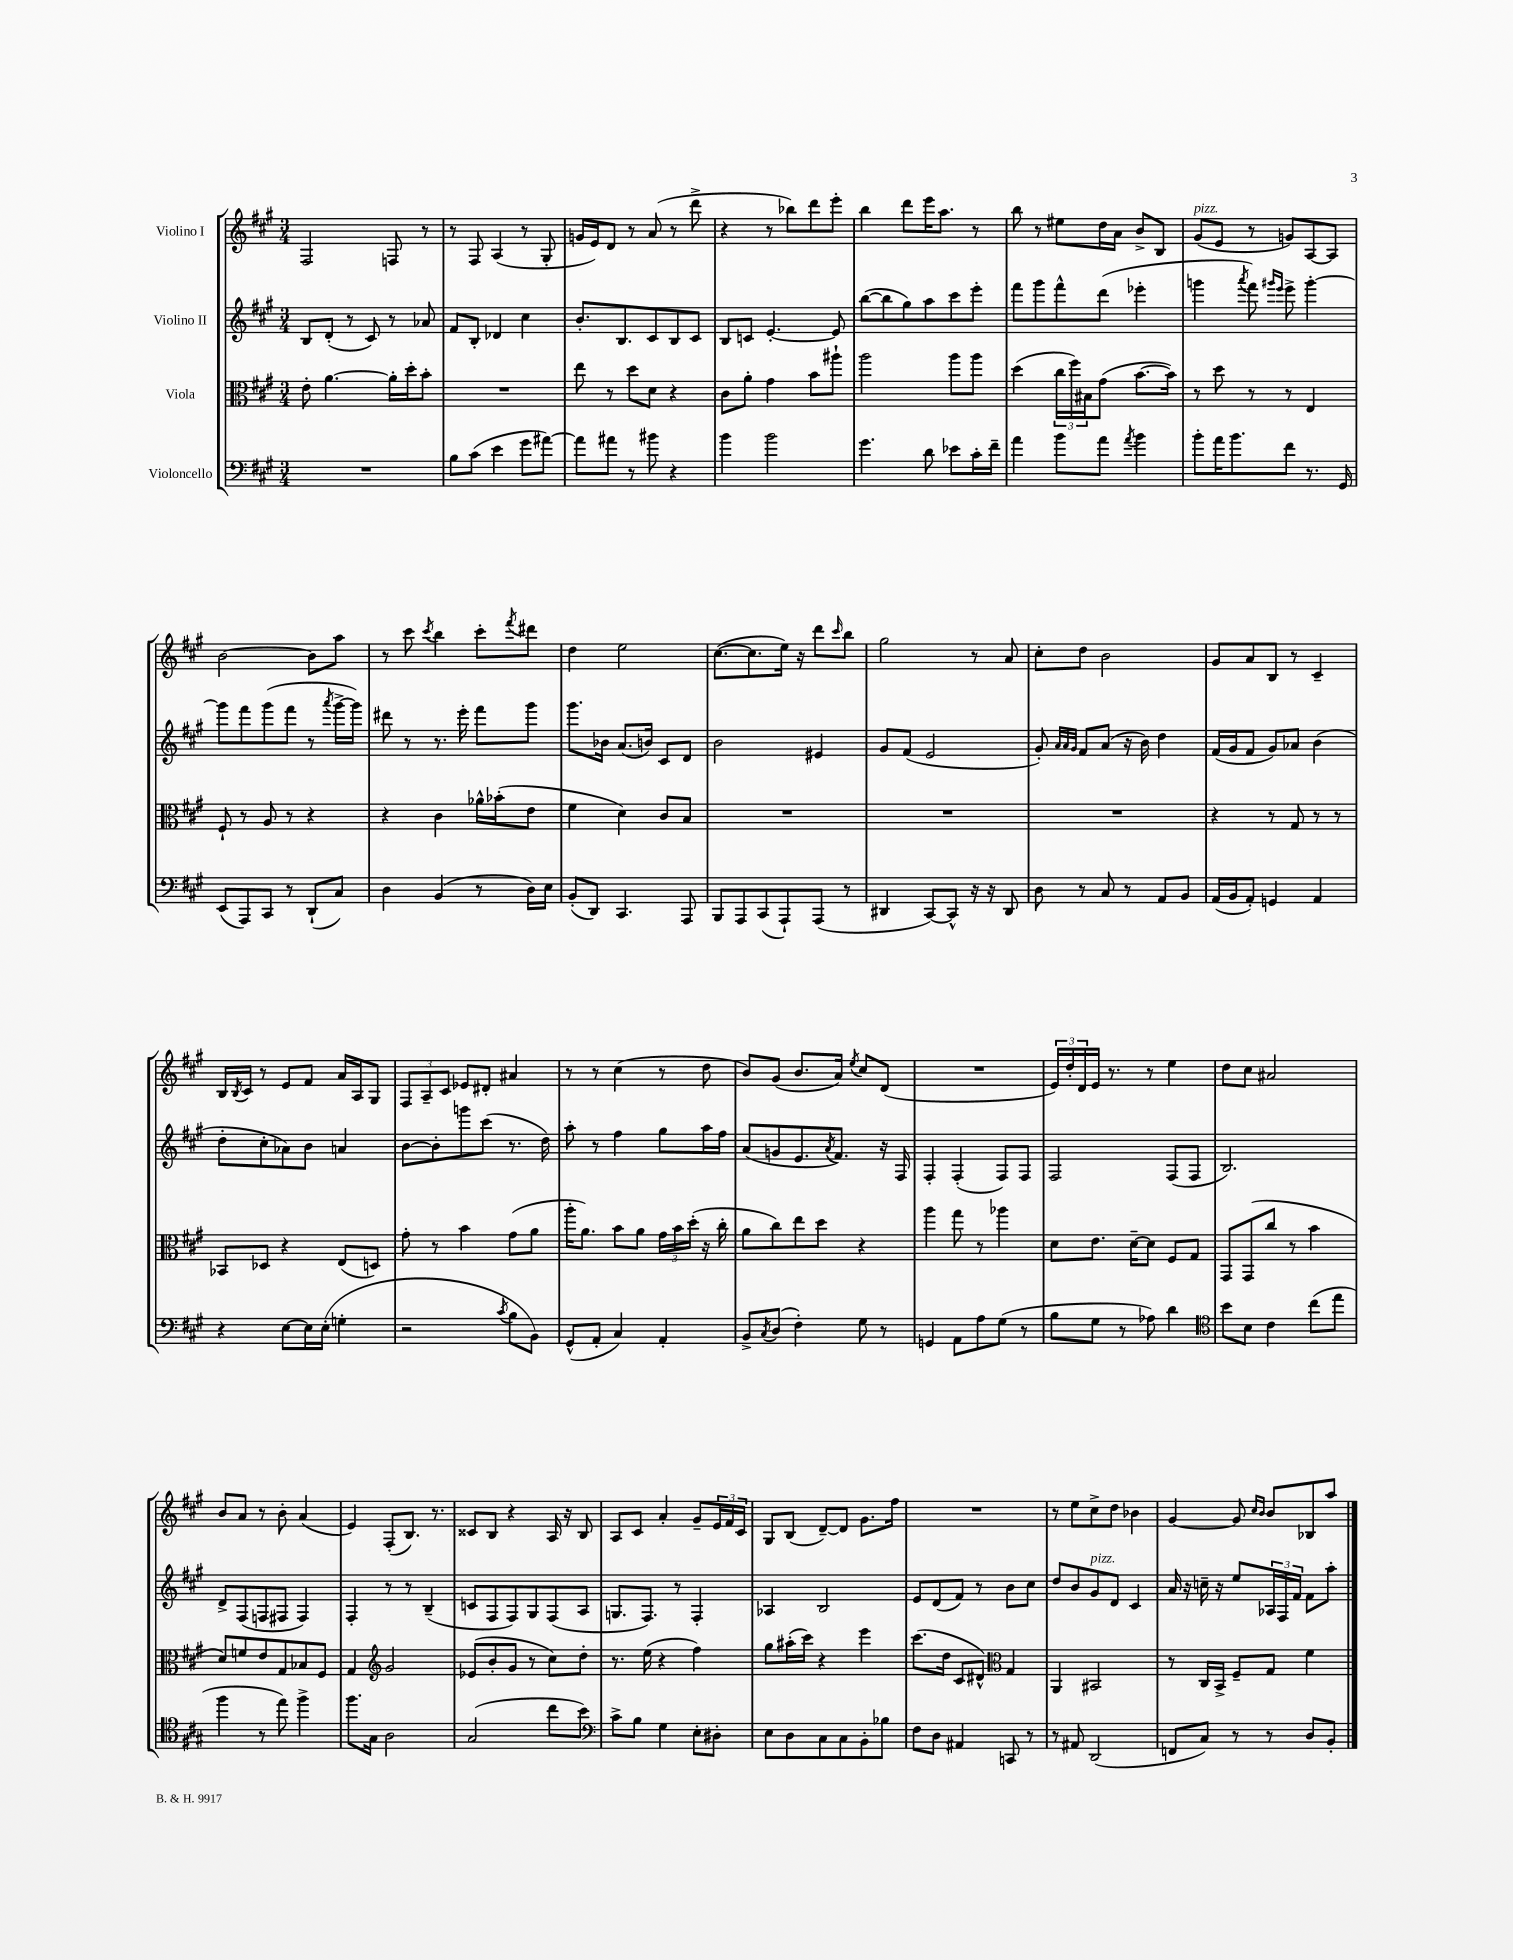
<<
\new StaffGroup <<
\new Staff = "s0" \with { instrumentName = "Violino I" } {
    \clef treble \key a \major \numericTimeSignature \time 3/4
    fis2 f8 r8 |
    r8 fis8 a4( r8 gis8-. |
    g'16 e'16) d'8 r8 a'8( r8 d'''8-> |
    r4 r8 bes''8) d'''8 e'''8-. |
    b''4 d'''8 e'''16 a''8. r8 |
    b''8 r8 eis''8 d''16 a'16 b'8-> b8 |
    gis'8^\markup { \italic "pizz." }( e'8 r8 g'8) a8~ a8 |
    b'2~ b'8 a''8 |
    r8 cis'''8 \acciaccatura { cis'''8 } b''4 cis'''8-. \acciaccatura { fis'''8 } dis'''8 |
    d''4 e''2 |
    cis''8.~( cis''8. e''16) r16 d'''8 \grace { cis'''16 } b''8 |
    gis''2 r8 a'8 |
    cis''8-. d''8 b'2 |
    gis'8 a'8 b8 r8 cis'4-- |
    b16 \acciaccatura { b8 } cis'16 r8 e'8 fis'8 a'16 a16 gis8 |
    \tuplet 3/2 { fis8 a8-- cis'8 } ees'8 dis'8-. ais'4 |
    r8 r8 cis''4( r8 d''8 |
    b'8) gis'8( b'8. a'16) \acciaccatura { e''8 } cis''8 d'8( |
    R2. |
    \tuplet 3/2 { e'16) d''16-. d'16 } e'16 r8. r8 e''4 |
    d''8 cis''8 ais'2 |
    b'8 a'8 r8 b'8-. a'4( |
    e'4) fis8-.( b8.) r8. |
    cisis'8 b8 r4 a16 r16 b8 |
    a8 cis'8 a'4-. gis'8-- \tuplet 3/2 { e'16 fis'16 cis'16 } |
    gis8 b8( d'8~--) d'8 gis'8. fis''16 |
    R2. |
    r8 e''8 cis''8-> d''8 bes'4 |
    gis'4~ gis'8 \grace { cis''16 b'16 } b'8 bes8 a''8 \bar "|." |
}
\new Staff = "s1" \with { instrumentName = "Violino II" } {
    \clef treble \key a \major \numericTimeSignature \time 3/4
    b8 d'8-.( r8 cis'8) r8 aes'8 |
    fis'8 b8-. des'4 cis''4 |
    b'8.-. b8. cis'8 b8 cis'8 |
    b8 c'8 e'4.~-. e'8 |
    b''8~( b''8 gis''8) a''8 cis'''8 e'''8-. |
    fis'''8 gis'''8 fis'''8-^ d'''8( ees'''4-. |
    g'''4 \acciaccatura { a'''8 } fis'''8) \grace { gis'''16 e'''16 } e'''8-> gis'''4~-. |
    gis'''8 fis'''8 gis'''8( fis'''8 r8 \acciaccatura { a'''8 } gis'''16~-> gis'''16) |
    dis'''8 r8 r8. e'''16-. fis'''8 gis'''8 |
    gis'''8. bes'16 a'8.( b'16) cis'8 d'8 |
    b'2 eis'4 |
    gis'8 fis'8( e'2 |
    gis'8-.) \grace { a'32 a'32 gis'32 } fis'8 a'8( r16 b'16) d''4 |
    fis'16( gis'16 fis'8 gis'8) aes'8 b'4( |
    d''8-. cis''8-. aes'8) b'8 a'4 |
    b'8~ b'8-. g'''8 cis'''8( r8. d''16) |
    a''8-. r8 fis''4 gis''8 a''16 fis''16 |
    a'8( g'8 e'8. \acciaccatura { a'8 } fis'8.) r16 fis16 |
    fis4-. fis4-.( fis8) fis8 |
    fis2 fis8( fis8 |
    b2.) |
    d'8-> fis8( f8 fis8 fis4) |
    fis4-. r8 r8 b4--( |
    c'8 fis8 fis8) gis8 fis8( a8 |
    g8. fis8.) r8 fis4-. |
    aes4 b2 |
    e'8 d'8( fis'8) r8 b'8 cis''8 |
    d''8 b'8 gis'8^\markup { \italic "pizz." } d'8 cis'4 |
    a'16 r16 c''16-- r16 e''8 \tuplet 3/2 { aes16 fis16 fis'16 } fis'8 a''8-. \bar "|." |
}
\new Staff = "s2" \with { instrumentName = "Viola" } {
    \clef alto \key a \major \numericTimeSignature \time 3/4
    e'8-. a'4.~ a'16-. d''16-. b'8-. |
    R2. |
    e''8 r8 d''8 d'8 r4 |
    cis'8 a'8-. gis'4 b'8 ais''8-! |
    a''2 a''8 a''8 |
    d''4( \tuplet 3/2 { cis''16 fis''16) bis16 } gis'8( b'8.~ b'16) |
    r8 d''8 r8 r8 e4 |
    fis8-! r8 a8 r8 r4 |
    r4 cis'4 aes'16-^ bes'16-.( e'8 |
    fis'4 d'4) cis'8 b8 |
    R2. |
    R2. |
    R2. |
    r4 r8 gis8 r8 r8 |
    bes,8 des8 r4 e8( d8) |
    gis'8-. r8 b'4 gis'8( a'8 |
    a''16-. a'8.) b'8 a'8 \tuplet 3/2 { gis'16 b'16 d''16-.( } r16 cis''16-. |
    a'8 cis''8) e''8 d''8 r4 |
    a''4 gis''8 r8 aes''4 |
    d'8 e'8. d'16~-- d'8 fis8 gis8 |
    gis,8 gis,8( cis''8 r8 b'4 |
    d'8) f'8 e'8 gis8 bes8 fis8 |
    gis4 \clef treble gis'2 |
    ees'8( b'8-. gis'8 r8 cis''8) d''8-. |
    r8. e''16( r4 fis''4) |
    gis''8 ais''16-.( cis'''16) r4 e'''4 |
    cis'''8.( d''16 cis'8 dis'8-^) \clef alto gis4 |
    a,4 bis,2 |
    r8 cis16 b,16-> fis8-- gis8 fis'4 \bar "|." |
}
\new Staff = "s3" \with { instrumentName = "Violoncello" } {
    \clef bass \key a \major \numericTimeSignature \time 3/4
    R2. |
    b8 cis'8( e'4 gis'8 ais'8~) |
    ais'8 ais'8 r8 bis'8 r4 |
    b'4 b'2 |
    gis'4. d'8 ees'8 cis'16-. fis'16-- |
    a'4 b'8 a'8 \acciaccatura { a'8 } b'4 |
    b'8-. a'16 b'8. fis'8 r8. gis,16 |
    e,8( a,,8) cis,8 r8 d,8-!( cis8) |
    d4 b,4( r8 d16) e16 |
    b,8-.( d,8) cis,4. a,,8 |
    b,,8 a,,8 cis,8( a,,8-!) a,,8( r8 |
    dis,4 cis,8~) cis,8-^ r16 r16 dis,8 |
    d8 r8 cis8 r8 a,8 b,8 |
    a,16( b,16 a,8-.) g,4 a,4 |
    r4 e8~ e16 e16-.( g4-. |
    r2 \acciaccatura { cis'8 } b8 b,8) |
    gis,8-^( a,8-. cis4) a,4-. |
    b,8-> \acciaccatura { cis8 } d8( fis4-.) gis8 r8 |
    g,4 a,8 a8 gis8( r8 |
    b8 gis8 r8 aes8) d'4 |
    \clef tenor b'8 b8 cis'4 cis''8( e''8 |
    fis''4 r8 e''8) fis''4-> |
    fis''8. gis16 a2 |
    gis2( cis''8 b'8) |
    \clef bass cis'8-> b8 gis4 e8-. dis8-. |
    e8 d8 cis8 cis8 b,8-. bes8 |
    fis8 d8 ais,4 c,8 r8 |
    r8 ais,8 d,2( |
    f,8 cis8) r8 r8 d8 b,8-. \bar "|." |
}
>>
>>
\layout { \context { \Score \remove "Bar_number_engraver" } }
